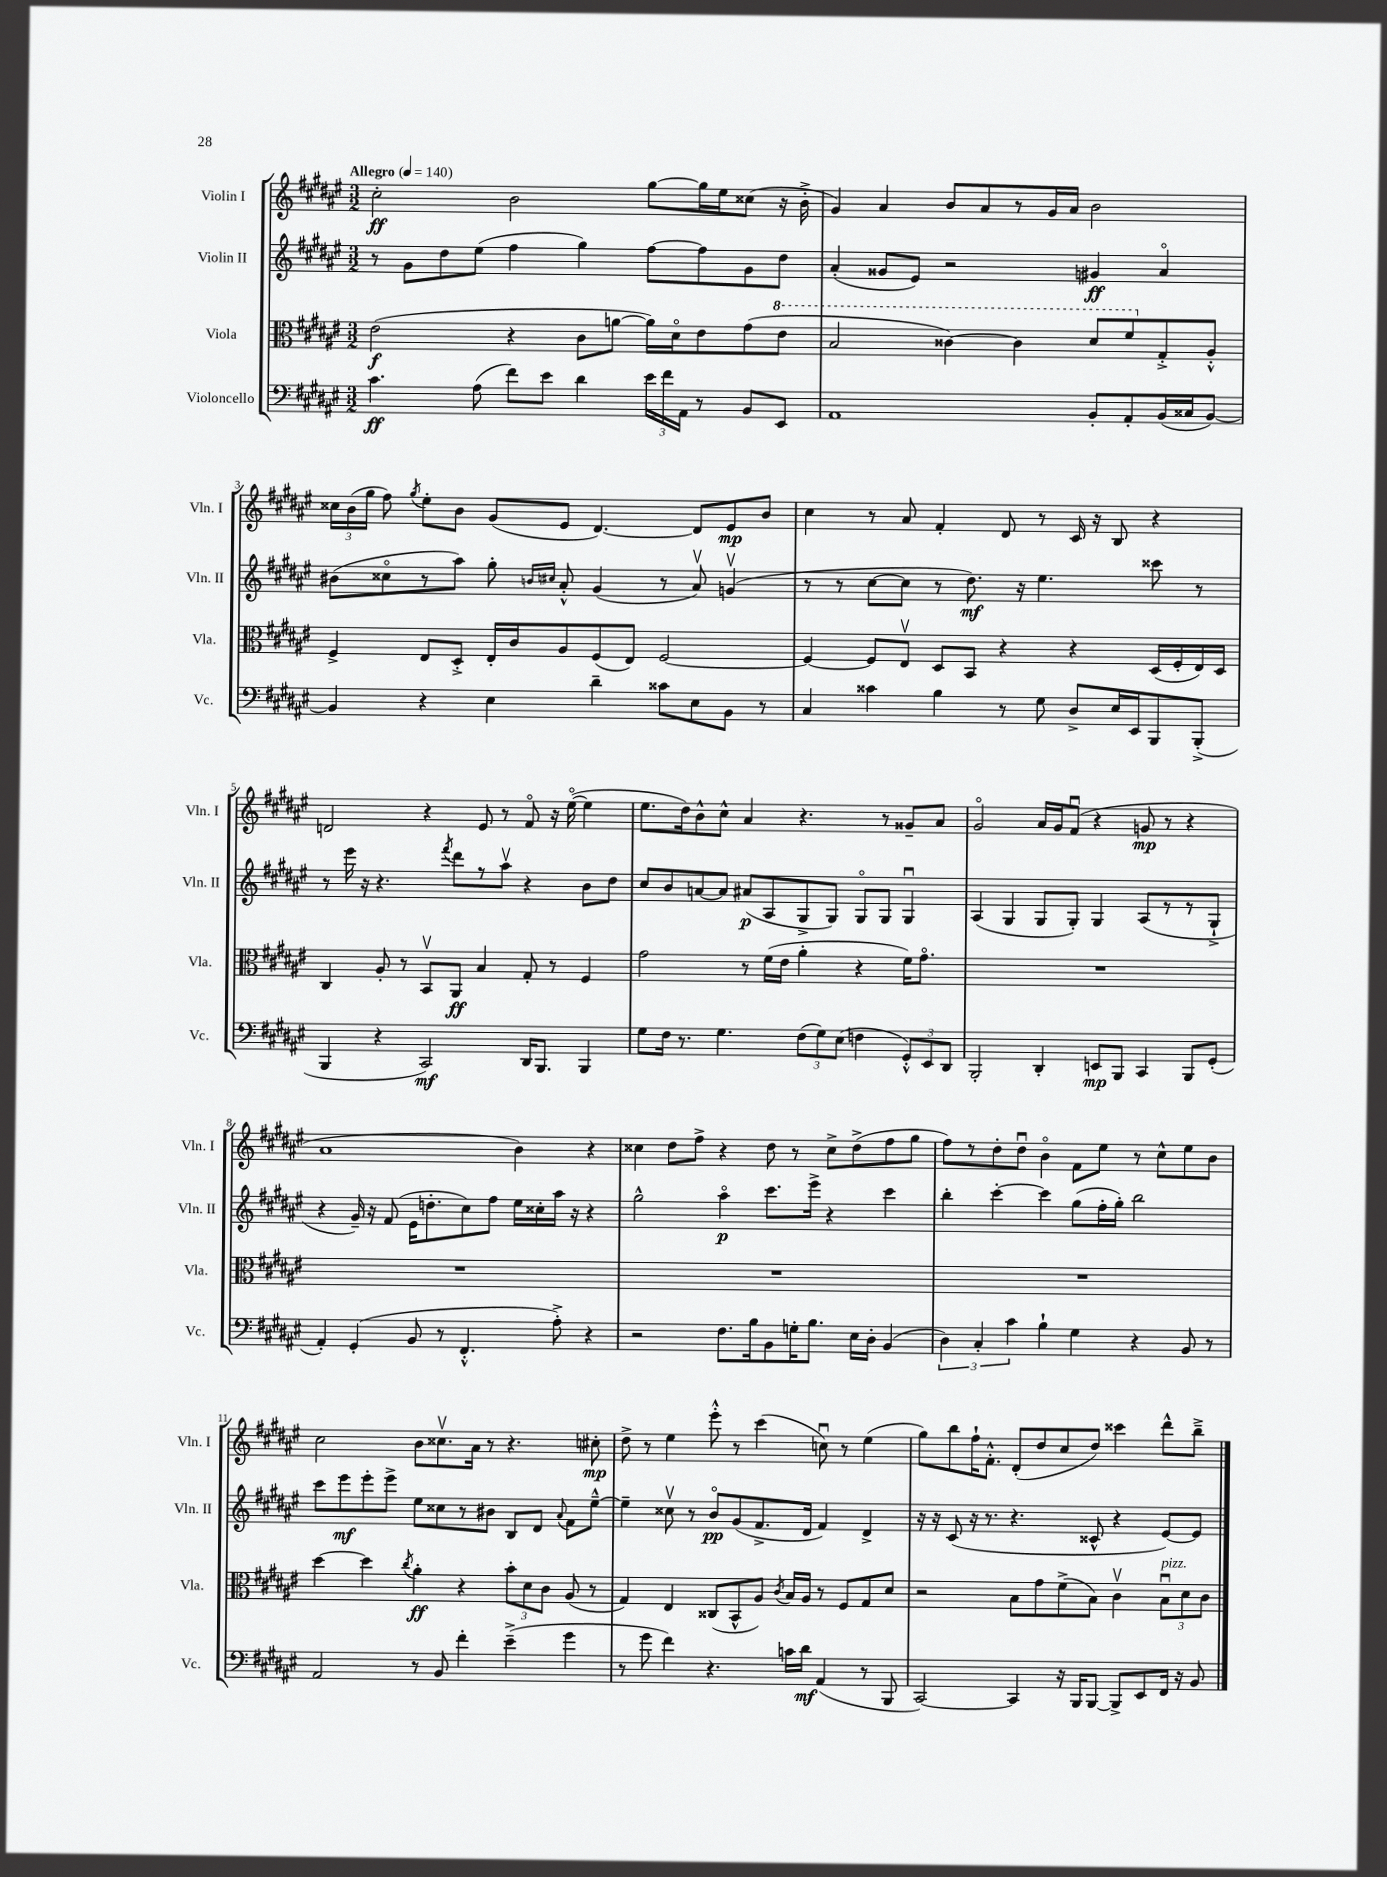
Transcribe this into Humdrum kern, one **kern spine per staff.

**kern	**kern	**kern	**kern
*staff4	*staff3	*staff2	*staff1
*clefF4	*clefC3	*clefG2	*clefG2
*k[f#c#g#d#a#e#]	*k[f#c#g#d#a#e#]	*k[f#c#g#d#a#e#]	*k[f#c#g#d#a#e#]
*M3/2	*M3/2	*M3/2	*M3/2
*MM140	*MM140	*MM140	*MM140
4.c#\	(2e#\	8r	2cc#'\
.	.	8g#\L	.
.	.	8dd#\	.
(8A#\	.	(8ee#\J	.
8f#\L)	4r	4ff#\	2b\
8e#\J	.	.	.
4d#\	8c#\L	4gg#\)	.
.	[8a\J	.	.
24e#\LL	16a\]LL)	[8ff#\L	[8gg#\L
24f#\	.	.	.
.	16d#o\J	.	.
24AA#\JJ	.	.	.
8r	8e#\	8ff#\]	16gg#\]L
.	.	.	16ee#\J
8BB/L	(8g#\	8g#\	(8cc##\J
8EE#/J	8ee#\J	8dd#\J	16r
.	.	.	16b'^\
=	=	=	=
1AA#	2b/	(4a#'/	4g#/)
.	.	8g##/L	4a#/
.	.	8e#/J)	.
.	[4cc##\)	2r	8b/L
.	.	.	8a#/
.	4cc##\]	.	8r
.	.	.	16g#/L
.	.	.	16a#/JJ
8BB'/L	8dd#/L	4g#/	2b\
8AA#'/	8ff#/	.	.
(16BB/L	8G#'^/	4a#o/	.
16C##/J	.	.	.
[8BB/J)	8A#'^^/J	.	.
=	=	=	=
4BB/]	4F#^/	(8b#\L	24cc##\LL
.	.	.	(24b\
.	.	.	24gg#\JJ
.	.	8cc##o\	8ff#\)
.	.	.	8qgg#/
4r	8E#/L	8r	8ee#'\L
.	8D#'^/J	8aa#\J)	8b\J
4E#\	16E#'/LL	8gg#'\	(8g#/L
.	16c#/J	.	.
.	.	16qqb/LL	.
.	.	16qqcc#/JJ	.
.	8A#/	8a#'^^/	8e#/J
4d#~\	(8F#/	(4g#/	[4.d#/)
.	8E#/J)	.	.
8c##\L	[2F#/	8r	.
8E#\	.	8a#v/)	8d#/]L
8BB\J	.	(4gv/	8e#/
8r	.	.	8b/J
=	=	=	=
4C#/	4F#/_	8r	4cc#\
.	.	8r	.
4c##\	8F#/]L	[8cc#\L	8r
.	8E#v/J	8cc#\]J	8a#/
4B\	8D#/L	8r	4f#'/
.	8BB/J	8.dd#\)	.
8r	4r	.	8d#/
.	.	16r	.
8G#\	.	4.ee#\	8r
8D#^/L	4r	.	16c#/
.	.	.	16r
16E#/L	.	.	8B/
16EE#/J	.	.	.
8BBB/	(16D#/LL	8ccc##\	4r
.	16F#'/	.	.
(8BBB'^/J	16E#/)	8r	.
.	16D#/JJ	.	.
=	=	=	=
4BBB/	4C#/	8r	2d/
.	.	16eee#\	.
.	.	16r	.
4r	8A#'/	4.r	.
.	8r	.	.
2CC#/)	8BBv/L	.	4r
.	.	8qfff#/	.
.	8AA#/J	8ddd#\L	.
.	4B/	8r	8e#/
.	.	8aa#v\J	8r
16DD#/LK	8G#'/	4r	8f#o/
8.BBB/J	.	.	.
.	8r	.	16r
.	.	.	([16ee#o\
4BBB/	4F#/	8b\L	4ee#\]
.	.	8dd#\J	.
=	=	=	=
8G#\L	2g#\	8cc#/L	8.ee#\L
16F#\Jk	.	8b/	.
8.r	.	.	16dd#\k)
.	.	[8a/	8b^^\
4.G#\	.	8a/]J	8cc#^^\J
.	8r	(8a#/L	4a#/
.	(16f#\LL	8A#/	.
.	16e#\JJ	.	.
(12F#\L	4a#'\	8G#^/	4.r
12G#\)	.	.	.
.	.	8G#/J)	.
(12E#\J	.	.	.
4F\	4r	8G#o/L	.
.	.	8G#/J	8r
12GG#'^^/L)	16f#\LK)	4G#u/	8g##~/L
.	8.g#o\J	.	.
12EE#/	.	.	.
.	.	.	8a#/J
12DD#/J	.	.	.
=	=	=	=
2BBB'/	1.r	(4A#/	2g#o/
.	.	4G#/	.
4DD#'/	.	8G#/L	16a#/LL
.	.	.	16g#/J
.	.	8G#'/J)	(8f#u/J
8EE/L	.	4G#/	4r
8BBB/J	.	.	.
4CC#/	.	(8A#/L	8g/
.	.	8r	8r
8BBB/L	.	8r	4r
(8GG#'/J	.	8G#`^/J	.
=	=	=	=
4AA#'/)	1.r	4r	1a#
(4GG#'/	.	16g#~/)	.
.	.	16r	.
.	.	(8f#/	.
8BB/	.	16e#\LK	.
.	.	8.dd'\	.
8r	.	.	.
4.FF#'^^/	.	8cc#\)	.
.	.	8ff#\J	.
.	.	16ee#\LL	4b\)
.	.	16cc##'\	.
8A#'^\)	.	16aa#\JJ	.
.	.	16r	.
4r	.	4r	4r
=	=	=	=
2r	1.r	2gg#^^\	4cc##\
.	.	.	8dd#\L
.	.	.	8ff#^\J
8.F#\L	.	4aa#o\	4r
16B\k	.	.	.
8BB\	.	8.ccc#\L	8dd#\
16G'\K	.	.	8r
8.B\J	.	16eee#^\Jk	.
.	.	4r	8cc##^\L
16E#\LL	.	.	(8dd#^\
16D#'\JJ	.	.	.
(4BB/	.	4ccc#\	8ff#\
.	.	.	8gg#\J
=	=	=	=
6D#\)	1.r	4bb'\	8ff#\L)
.	.	.	8r
6C#'/	.	.	.
.	.	[4ccc#'\	8dd#'\
6c#\	.	.	.
.	.	.	8dd#u\J
4B`\	.	4ccc#\]	4bo\
4G#\	.	(8gg#\L	8f#\L
.	.	16ff#'\L	8ee#\J
.	.	16gg#'\JJ)	.
4r	.	2bb\	8r
.	.	.	8cc#^^\L
8BB/	.	.	8ee#\
8r	.	.	8b\J
=	=	=	=
2AA#/	[4dd#\	8ccc#\L	2cc#\
.	.	8eee#\	.
.	4dd#\]	8eee#'\	.
.	.	8eee#^\J	.
.	8qcc#/	.	.
8r	4a#'\	8ee#\L	8b\L
8BB/	.	8cc##\	8.cc##v\
4f#'\	4r	8r	.
.	.	.	16a#\Jk
.	.	8b#\J	8r
(4e#~^\	12b'\L	8B/L	4.r
.	12d#\	.	.
.	.	8d#/J	.
.	12c#\J	.	.
.	.	8qqa#/	.
4g#\	(8A#/	8f#\L	.
.	8r	[8ee#~^^\J	8cc#'\
=	=	=	=
8r	4G#/)	4ee#~\]	8dd#^\
8g#\	.	.	8r
4f#\)	4E#/	8cc##v\	4ee#\
.	.	8r	.
4.r	(8C##/L	8bo/L	8eee#'^^\
.	8BB^^/	(8g#/	8r
.	8A#/J)	8.f#^/	(4ccc#\
.	8qc#/	.	.
16c\LL	16B/LL	.	.
16d#\JJ	16A#/JJ	16d#/Jk	.
(4AA#/	8r	4f#/)	8ccu\)
.	8F#/L	.	8r
8r	8G#/	4d#^/	(4ee#\
8BBB/	8d#/J	.	.
=	=	=	=
[2CC#/)	2r	16r	8gg#\L)
.	.	16r	.
.	.	(8c#/	8bb\
.	.	16r	16ff#`\K
.	.	8.r	8.f#'^^\J
4CC#/]	8B\L	4.r	(8d#'/L
.	8g#\	.	8dd#/
16r	(8f#^\	.	8cc#/
16BBB/LK	.	.	.
[8BBB/J	8B\J)	8c##^^/	8dd#/J)
8BBB^/]L	4c#v\	4r	4ccc##\
8EE#/	.	.	.
16FF#/Jk	12Bu\L	[8e#/L)	8ddd#^^\L
16r	.	.	.
.	12d#\	.	.
8BB/	.	8e#/]J	8bb~^\J
.	12c#\J	.	.
==	==	==	==
*-	*-	*-	*-
